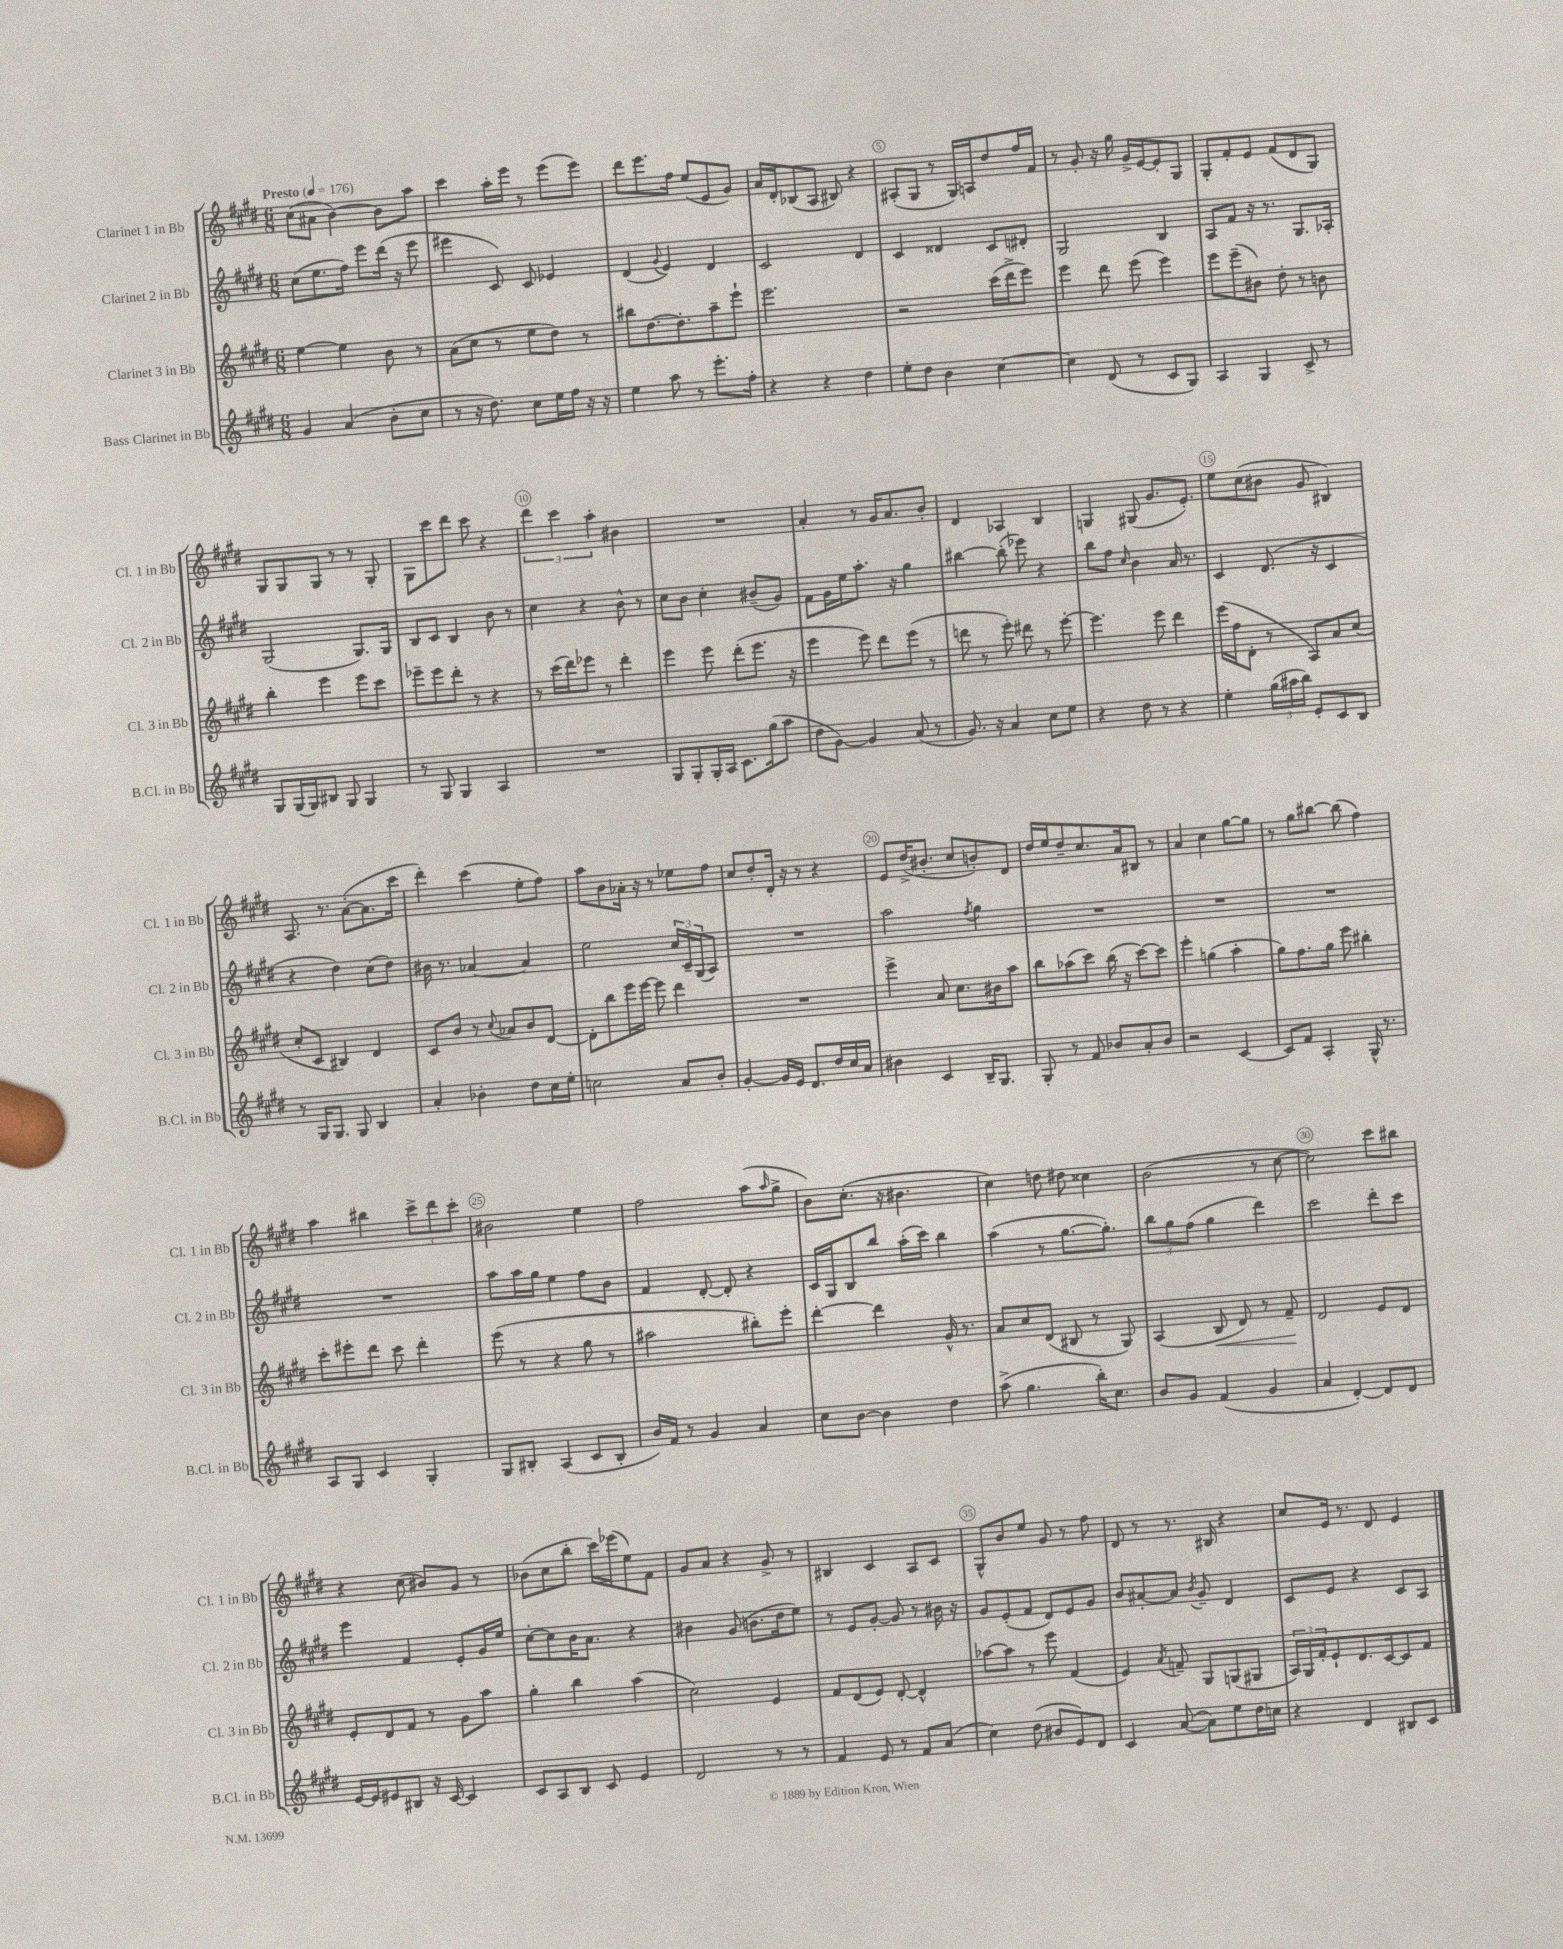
<<
\new StaffGroup <<
\new Staff = "s0" \with { instrumentName = "Clarinet 1 in Bb" shortInstrumentName = "Cl. 1 in Bb" } {
    \clef treble \key e \major \numericTimeSignature \time 6/8 \tempo "Presto" 4 = 176
    cis''8( ais'8 b'4~) b'8 a''8 |
    cis'''4 a''16-. e'''16 r8 e'''8( e'''8) |
    dis'''8 e'''8. fis''16 e''8( e'8 gis'8) |
    a'16 dis'16-. bes8( a8 bis8) r4 |
    ais8-.( gis8 r8 gis16) a16 dis''8 fis''16 fis'16 |
    r8 gis'8-. r16 gis''16 gis'16-> e'16~ e'8-. gis8 |
    gis8-. fis'8-. e'8 fis'8( dis'8 gis8) |
    gis8 gis8 gis8 r8 r8 gis8-. |
    gis8 cis'''8 dis'''8 cis'''8 r4 |
    \tuplet 3/2 { dis'''4 cis'''4 a''4-. } bis'4 |
    R2. |
    a'4-. r8 gis'16 a'8. b'8-. |
    dis'4 aes4 b4 |
    g4 gis8( gis'8. e'8.-.) |
    e''8 cis''8( bis'8 gis'8 bis4) |
    a8. r8. a'8~-.( a'8. cis'''16 |
    dis'''4-.) cis'''4( e''8-. fis''8) |
    a''8 b'8 aes'16-. r16 r8 ees''8 fis''8 |
    cis''8 dis''8-. dis'16-. r16 r8 r4 |
    e'8 dis''16->( bis'8.-. cis''8 b'8-.) dis'8 |
    dis''16 e''16 dis''8-- cis''8. a'16 bis8 r8 |
    a'4 cis''4 gis''8~ gis''8 |
    r8 gis''8 bis''8~ bis''8( fis''4) |
    a''4 bis''4 \tuplet 3/2 { cis'''8-> dis'''8 cis'''8-. } |
    bis'2 e''4 |
    fis''2 a''8( \grace { a''16 } gis''8-> |
    b'8) cis''8.-.( r16 bis'4. |
    cis''4) d''8 dis''8 cisis''4 |
    b'2( r8 cis''8~ |
    cis''2) cis'''8 bis''8 |
    r4 cis''8( bis'8) gis'8 r8 |
    bes'8( cis''8 b''8-. cis'''16) ees'''16( e''8) fis'8 |
    gis'8 a'8 r4 gis'8-> r8 |
    bis4 cis'4 a8 cis'8 |
    gis8-^ b'8 e''8 gis'8 r8 fis''8 |
    dis'8 r8 r8. bis16 r4 |
    cis''8 e'16 r8. dis'8 e'4 \bar "|." |
}
\new Staff = "s1" \with { instrumentName = "Clarinet 2 in Bb" shortInstrumentName = "Cl. 2 in Bb" } {
    \clef treble \key e \major \numericTimeSignature \time 6/8
    cis''8( e''8. fis''16) e'''8 dis'''16( r16 e'''8 |
    eis'''4 cis'8) cis'8 ees'4 |
    dis'4( \appoggiatura { gis'8 } e'4) dis'4 |
    cis'2 dis'4 |
    cis'4 disis'4 cis'8 dis'8-. |
    gis2 b4 |
    a8 fis'8 r16 r8. gis8. aes16-. |
    gis2( gis8.) gis16 |
    b8 cis'8 b4 b'8 r8 |
    cis''4 r4 b'8-^ r8 |
    cis''8 b'8 cis''4-. bis'8--( gis'8) |
    fis'8 gis'16 e''16 a''8.-. r16 gis''4 |
    bis''4~ bis''8-.( ees'''8) r4 |
    b''8 fis''8 \grace { cis''16 } b'4 a'16 r8. |
    cis'4 dis'8.( r16 cis'4 |
    r4 dis''4) cis''8( dis''8) |
    bis'16 r8. aes'4~ aes'4 |
    e''2 \tuplet 3/2 { cis''16 cis'16-- gis16( } a8) |
    R2. |
    a''2 \acciaccatura { fis''8 } gis''4 |
    R2. |
    R2. |
    R2. |
    R2. |
    a''8 a''16 gis''16 e''4 fis''8 b'8 |
    fis'4 dis'8~-. dis'8-. r4 |
    cis'16 gis16 b8 b''8 a''16-.( cis'''16) b''4 |
    a''4( r8 gis''8.~ gis''8.-.) |
    \tuplet 3/2 { b''8 gis''8 fis''8( } gis''4 dis'''4) |
    cis'''2 dis'''8-. cis'''8 |
    e'''4 fis'4 e'8-. gis'16 e''16 |
    cis''8~-. cis''8 b'16 a'8. r4 |
    bis'4 gis'8( b'8. dis''16 e''8) |
    r8 e'8 gis'8~-. gis'8 r8 bis'16 r16 |
    gis'8 e'8-.( fis'8 dis'8) e'8 gis'8 |
    b'8 ais'8~-. ais'8 \acciaccatura { b'8 } gis'8-- dis'4 |
    cis'8 e'8 r4 cis'8 a8 \bar "|." |
}
\new Staff = "s2" \with { instrumentName = "Clarinet 3 in Bb" shortInstrumentName = "Cl. 3 in Bb" } {
    \clef treble \key e \major \numericTimeSignature \time 6/8
    e''4~ e''4 b'8 r8 |
    a'8( cis''8 r8 e''8 dis''8) r8 |
    bis''8 dis''8.~ dis''8.-. a''8-- e'''8-! |
    e'''2. |
    r2 cis'''16( dis'''16-> e'''8) |
    e'''4 dis'''8 e'''8( e'''4) |
    e'''8 e'''8--( bis'8) dis''8-. r8 b'8 |
    b''4-. e'''4 e'''8 cis'''8 |
    ees'''8-- ees'''8 dis'''8-. r8 r4 |
    r8 cis'''16( dis'''16) ees'''8 r8 dis'''4-. |
    e'''4 e'''8 dis'''8-.( e'''8. r16 |
    e'''4 e'''8) dis'''8 e'''8( r8 |
    d'''8 r8 e'''8-.) dis'''8 r8 e'''8~-. |
    e'''4. e'''8 dis'''4 |
    e'''16( fis''16 dis'8-. r8 a8) a'8 cis''8( |
    cis''8-. cis'8 bis4) dis'4 |
    cis'8 b'8 r8 \appoggiatura { cis''8 } aes'8 b'8 dis'8~ |
    dis'8-. b''8 e'''16 e'''16~ e'''8 dis'''4 |
    R2. |
    e'''4-> a'8 cis''8. bis'16 a''8 |
    b''8 aes''8( cis'''8) b''16( r16 cis'''8~) cis'''8 |
    e'''4-. g''4( a''4-. |
    gis''8) fis''8. gis''16 e'''8 bis''4-. |
    cis'''8-. eis'''8-. dis'''8 cis'''8 dis'''4-. |
    e'''8( r8 r4 gis''8 r8 |
    ais''2 bis''8-.) e'''8-. |
    dis'''4~-. dis'''4 gis'16-^ r8. |
    a'8 cis''8 dis'8( bis8 r8 gis8) |
    a4( b8\< dis'8) r8 fis'8--\! |
    dis'2 e'8 dis'8 |
    e'8-. dis'8 fis'8 r8 gis'8 a''8 |
    gis''4-. b''4 a''4( |
    cis''2) e'4 |
    fis'8 dis'8( e'8) dis'8~-. dis'4-^ |
    aes''8~ aes''8 r8 e'''8 fis'4( |
    e'4) \acciaccatura { a'8 } f'8-- gis8 g8( gis8 |
    \tuplet 3/2 { a16) gis16 fis'16-. } e'8-! dis'8. cis'16~ cis'8 fis'8 \bar "|." |
}
\new Staff = "s3" \with { instrumentName = "Bass Clarinet in Bb" shortInstrumentName = "B.Cl. in Bb" } {
    \clef treble \key e \major \numericTimeSignature \time 6/8
    gis'4 a'4( b'8-. cis''8 |
    r8 r16 dis''8.) cis''8 e''16 fis''16 r16 r16 |
    e''4 a''8 r8 e'''8.-. fis''16-. |
    r4 r4 dis''4 |
    e''8-. dis''8 b'4 cis''4~ |
    cis''4 dis'8( r8 cis'8 gis8) |
    a4 gis4 cis'8-> r8 |
    gis8 gis16( gis16) bis8 gis8 gis4 |
    r8 gis8 gis4 a4 |
    R2. |
    gis8 gis8-. gis16-. a16 cis'8. gis''16( a''8 |
    dis''8 gis'8~) gis'4 a'8( r8 |
    gis'8.) r16 a'4 cis''8 e''8 |
    r4 dis''8 r8 r4 |
    e''4-. \tuplet 3/2 { gis''16( ais''16 b''16) } e'8-. cis'8 b8 |
    r8 gis16 gis8. gis8 b4 |
    a'4-. bes'4-. dis''8 cis''16 e''16-. |
    c''2 a'8 b'8-. |
    gis'4~-. gis'16 e'16 dis'8. dis''16 cis''16 a'16 |
    bis'4 cis'4 b16-- gis8. |
    gis8-. r8 fis'8 bes'8 a'8-. bes'8 |
    r2 cis'4~ |
    cis'8 fis'8 a4-. gis16-^ r8. |
    a8 gis8 cis'4 gis4-. |
    gis8 bis8-. a4( cis'8 bis8-. |
    b'16) fis'16 r8 gis'4 a'4 |
    cis''8 b'8~ b'4 dis''4 |
    a''8->( gis''4. b''16-.) cis''8. |
    b'8 gis'8 fis'4( gis'4 |
    a'4 dis'4~-.) dis'8 dis'8 |
    e'16~ e'16 eis'8 bis8 r16 cis'16~ cis'4 |
    cis'8 a8 b8 cis'8 e'4 |
    dis'2 r8 r8 |
    fis'4 e'8 r8 fis'8 a'8( |
    cis''4) dis''8( bis'8 e'8) dis'8 |
    cis'4 a'8~( a'8) e''8 dis''16 c''16 |
    r4 dis'4 bis8 cis'8 \bar "|." |
}
>>
>>
\layout { \context { \Score \override BarNumber.break-visibility = ##(#f #t #t) barNumberVisibility = #(every-nth-bar-number-visible 5) \override BarNumber.stencil = #(make-stencil-circler 0.1 0.3 ly:text-interface::print) } }
